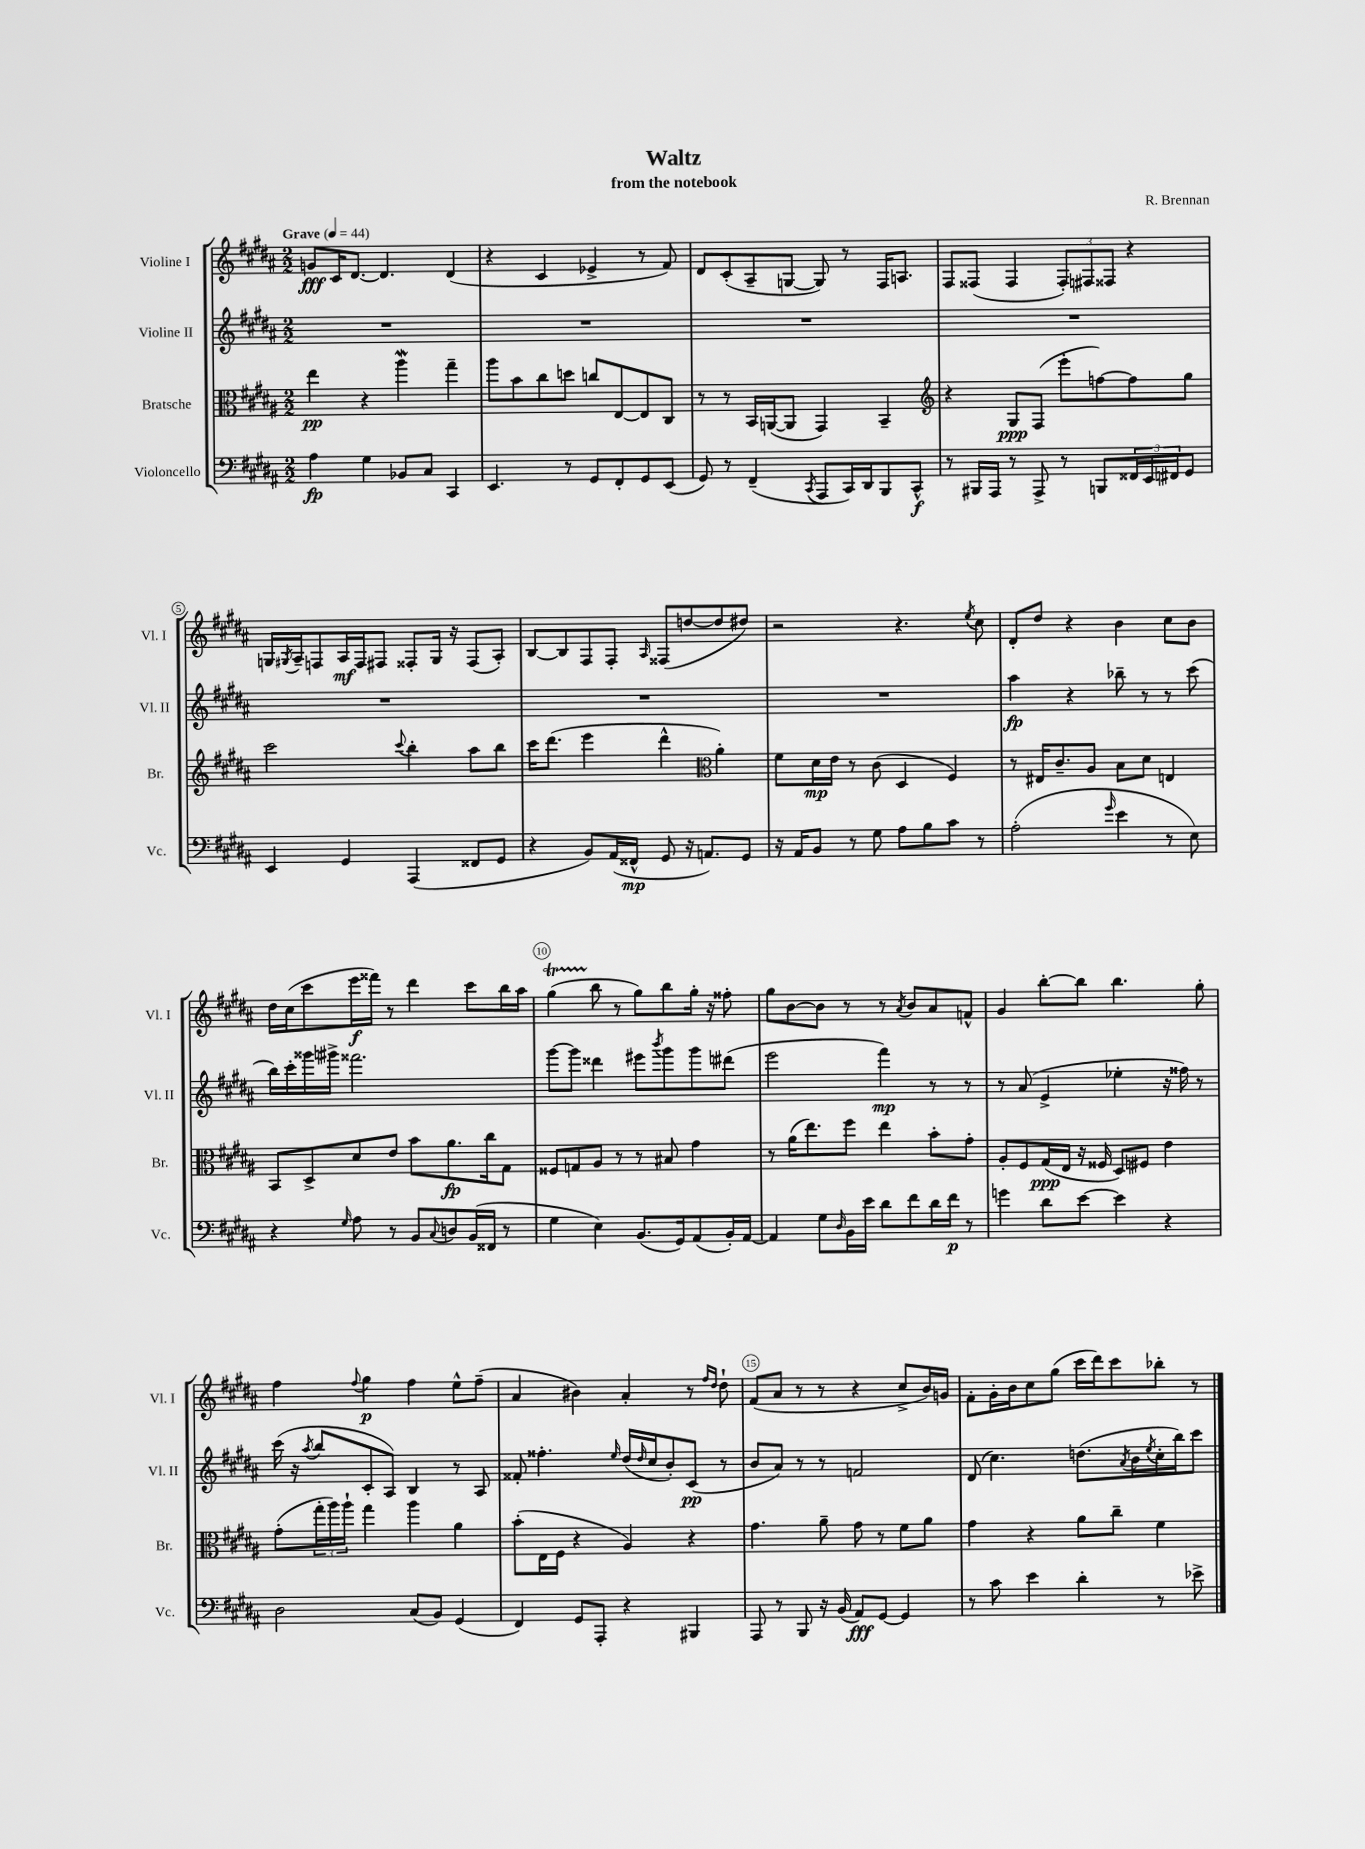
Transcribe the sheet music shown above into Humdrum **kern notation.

**kern	**dynam	**kern	**dynam	**kern	**dynam	**kern	**dynam
*part4	*part4	*part3	*part3	*part2	*part2	*part1	*part1
*staff4	*staff4	*staff3	*staff3	*staff2	*staff2	*staff1	*staff1
*I"Violoncello	*	*I"Bratsche	*	*I"Violine II	*	*I"Violine I	*
*I'Vc.	*	*I'Br.	*	*I'Vl. II	*	*I'Vl. I	*
*clefF4	*	*clefC3	*	*clefG2	*	*clefG2	*
*k[f#c#g#d#a#]	*	*k[f#c#g#d#a#]	*	*k[f#c#g#d#a#]	*	*k[f#c#g#d#a#]	*
*M2/2	*	*M2/2	*	*M2/2	*	*M2/2	*
*MM44	*	*MM44	*	*MM44	*	*MM44	*
=1	=1	=1	=1	=1	=1	=1	=1
!	!	!	!	!	!	!LO:TX:a:B:t=Grave	!
4A#\	fp	4ee\	pp	1r	.	8gn/L	fff
.	.	.	.	.	.	16c#/K	.
.	.	.	.	.	.	[8.d#/J	.
4G#\	.	4r	.	.	.	.	.
.	.	.	.	.	.	4.d#/]	.
8BB-X/L	.	4aa#W\	.	.	.	.	.
8C#/J	.	.	.	.	.	.	.
4CC#/	.	4gg#~\	.	.	.	(4d#/	.
=2	=2	=2	=2	=2	=2	=2	=2
4.EE/	.	8aa#\L	.	1r	.	4r	.
.	.	8b\	.	.	.	.	.
.	.	8cc#\	.	.	.	4c#/	.
8r	.	8ddn\J	.	.	.	.	.
8GG#/L	.	8ccn/L	.	.	.	4e-X^/	.
8FF#'/	.	[8E/	.	.	.	.	.
8GG#/	.	8E/]	.	.	.	8r	.
(8EE/J	.	8C#/J	.	.	.	8f#/)	.
=3	=3	=3	=3	=3	=3	=3	=3
8GG#/)	.	8r	.	1r	.	8d#/L	.
8r	.	8r	.	.	.	(8c#'/	.
(4FF#~/	.	16BB/LL	.	.	.	8A#~/	.
.	.	([16AAn/J	.	.	.	.	.
.	.	8AA/J]	.	.	.	[8Gn/J	.
8qCC#/	.	.	.	.	.	.	.
8AAA#/L	.	4GG#/)	.	.	.	8G/])	.
16CC#/L)	.	.	.	.	.	8r	.
16DD#/J	.	.	.	.	.	.	.
8BBB/	.	4BB~/	.	.	.	16F#/KL	.
.	.	.	.	.	.	8.An/J	.
8CC#^^/J	f	.	.	.	.	.	.
=4	=4	=4	=4	=4	=4	=4	=4
*	*	*clefG2	*	*	*	*	*
8r	.	4r	.	1r	.	8F#/L	.
16BBB#X/LL	.	.	.	.	.	(8F##X/J	.
16AAA#/JJ	.	.	.	.	.	.	.
8r	.	8G#/L	ppp	.	.	4F##/	.
8AAA#^/	.	(8F#/J	.	.	.	.	.
8r	.	8eee'\L	.	.	.	12F##'/L)	.
.	.	.	.	.	.	12F#X/	.
8BBBn/L	.	[8ffn\)	.	.	.	.	.
.	.	.	.	.	.	12F##X/J	.
24FF##X/L	.	8ff\]	.	.	.	4r	.
24EE/	.	.	.	.	.	.	.
24FF#X/J	.	.	.	.	.	.	.
8GG#/J	.	8gg#\J	.	.	.	.	.
!!LO:LB:g=z
=5	=5	=5	=5	=5	=5	=5	=5
4EE/	.	2ccc#\	.	1r	.	16Gn/LL	.
.	.	.	.	.	.	8qG#X/	.
.	.	.	.	.	.	16A#~/J	.
.	.	.	.	.	.	8Fn/	.
4GG#/	.	.	.	.	.	16A#/L	mf
.	.	.	.	.	.	16F/J	.
.	.	.	.	.	.	8F#X/J	.
.	.	8qqccc#/	.	.	.	.	.
(4AAA#/	.	4bb'\	.	.	.	8F##X'/L	.
.	.	.	.	.	.	16G#/Jk	.
.	.	.	.	.	.	16r	.
8FF##X/L	.	8aa#\L	.	.	.	(8F##/L	.
8GG#/J	.	8bb\J	.	.	.	8A#'/J)	.
=6	=6	=6	=6	=6	=6	=6	=6
4r	.	16ccc#\KL	.	1r	.	[8B/L	.
.	.	(8.ddd#\J	.	.	.	.	.
.	.	.	.	.	.	8B/]	.
8BB/L)	.	4eee\	.	.	.	8F#/	.
(16AA#/L	.	.	.	.	.	8F#'/J	.
16FF##X^^/JJ	mp	.	.	.	.	.	.
.	.	.	.	.	.	16qqA#/	.
8GG#/	.	4ddd#^^\	.	.	.	(8F##X/L	.
16r	.	.	.	.	.	[8ddn/	.
8.AAn/L)	.	.	.	.	.	.	.
*	*	*clefC3	*	*	*	*	*
.	.	4a#'\)	.	.	.	8dd/]	.
8GG#/J	.	.	.	.	.	8dd#X/J)	.
=7	=7	=7	=7	=7	=7	=7	=7
16r	.	8f#\L	.	1r	.	2r	.
16AA#/KL	.	.	.	.	.	.	.
8BB/J	.	16d#\L	mp	.	.	.	.
.	.	16e\JJ	.	.	.	.	.
8r	.	8r	.	.	.	.	.
8G#\	.	(8c#\	.	.	.	.	.
8A#\L	.	4D#/	.	.	.	4.r	.
8B\	.	.	.	.	.	.	.
8c#\J	.	4F#/)	.	.	.	.	.
.	.	.	.	.	.	8qee/	.
8r	.	.	.	.	.	8cc#\	.
=8	=8	=8	=8	=8	=8	=8	=8
(2A#'\	.	8r	.	4aa#\	fp	8d#'/L	.
.	.	16E#X/KL	.	.	.	8dd#/J	.
.	.	8.c#~/	.	.	.	.	.
.	.	.	.	4r	.	4r	.
.	.	8A#/J	.	.	.	.	.
16qqg#/	.	.	.	.	.	.	.
4e\	.	8B\L	.	8bb-X~\	.	4b\	.
.	.	8d#\J	.	8r	.	.	.
8r	.	4En/	.	8r	.	8cc#\L	.
8E\)	.	.	.	(8ccc#\	.	8b\J	.
!!LO:LB:g=z
=9	=9	=9	=9	=9	=9	=9	=9
4r	.	8BB/L	.	16bb\LL)	.	16dd#\LL	.
.	.	.	.	16ccc#'\	.	(16cc#\J	.
.	.	8D#^/	.	16ggg##X\	.	8ccc#\	.
.	.	.	.	16ggg#X^\JJ	.	.	.
16qqG#/	.	.	.	.	.	.	.
8A#\	.	8d#/	.	2.fff##X\	.	16eee\L	f
.	.	.	.	.	.	16fff##X\JJ)	.
8r	.	8e/J	.	.	.	8r	.
8BB/L	.	8b\L	.	.	.	4ddd#\	.
8qqC#/	.	.	.	.	.	.	.
8Dn/	.	8.a#\	fp	.	.	.	.
(16BB/L	.	.	.	.	.	8ccc#\L	.
16FF##X/JJ	.	16cc#\k	.	.	.	.	.
8r	.	8G#\J	.	.	.	16bb\L	.
.	.	.	.	.	.	16aa#\JJ	.
=10	=10	=10	=10	=10	=10	=10	=10
4G#\	.	8F##X/L	.	[8ggg#\L	.	(4gg#T\	.
.	.	8Gn/	.	8ggg#\J]	.	.	.
4E\)	.	8A#/J	.	4ddd##X\	.	8bb\	.
.	.	8r	.	.	.	8r	.
(8.BB/L	.	8r	.	8eee#X\L	.	8gg#\L)	.
.	.	.	.	8qbbb/	.	.	.
.	.	8B#X/	.	8ggg#\	.	8bb\	.
16GG#/k)	.	.	.	.	.	.	.
(8AA#/	.	4g#\	.	8ggg#\	.	16gg#'\Jk	.
.	.	.	.	.	.	16r	.
16BB'/L)	.	.	.	(8ddd#X\J	.	8ff##X'\	.
[16AA#/JJ	.	.	.	.	.	.	.
=11	=11	=11	=11	=11	=11	=11	=11
4AA#/]	.	8r	.	2eee\	.	8gg#\L	.
.	.	(16a#\KL	.	.	.	[8b\	.
.	.	8.ee\)	.	.	.	.	.
8G#\L	.	.	.	.	.	8b\J]	.
16qqD#/	.	.	.	.	.	.	.
16BB\L	.	8ff#\J	.	.	.	8r	.
16e\JJ	.	.	.	.	.	.	.
8d#\L	.	4ee\	.	4fff#\)	mp	8r	.
.	.	.	.	.	.	8qa#/	.
8f#\	.	.	.	.	.	8b/L	.
16d#\L	.	8b'\L	.	8r	.	8a#/	.
16f#\JJ	p	.	.	.	.	.	.
8r	.	8g#'\J	.	8r	.	8fn^^/J	.
=12	=12	=12	=12	=12	=12	=12	=12
4gn\	.	8A#'/L	.	8r	.	4g#/	.
.	.	8F#/	.	(8a#/	.	.	.
8d#\L	.	(16G#/L	ppp	4e^/	.	[8bb'\L	.
.	.	16E/JJ	.	.	.	.	.
[8e\J	.	16r	.	.	.	8bb\J]	.
.	.	16F##X/	.	.	.	.	.
4e\]	.	8D#/L)	.	4ee-X'\	.	4.bb\	.
.	.	8F#X/J	.	.	.	.	.
4r	.	4e\	.	16r	.	.	.
.	.	.	.	16ff##X\)	.	.	.
.	.	.	.	8r	.	8gg#'\	.
!!LO:LB:g=z
=13	=13	=13	=13	=13	=13	=13	=13
2D#\	.	(8g#'\L	.	(16ccc#\	.	4ff#\	.
.	.	.	.	16r	.	.	.
.	.	.	.	8qaa#/	.	.	.
.	.	24gg#'\L	.	8bb/L	.	.	.
.	.	24aa#\)	.	.	.	.	.
.	.	24aa#`\JJ	.	.	.	.	.
.	.	.	.	.	.	8qqff#/	.
.	.	4gg#\	.	8c#'/	.	4gg#\	p
.	.	.	.	8A#/J)	.	.	.
(8C#/L	.	4aa#\	.	4B/	.	4ff#\	.
8BB/J)	.	.	.	.	.	.	.
(4GG#/	.	4a#\	.	8r	.	8ee^^\L	.
.	.	.	.	8A#/	.	(8ff#~\J	.
=14	=14	=14	=14	=14	=14	=14	=14
4FF#/)	.	(8b'\L	.	8f##X'/	.	4a#/	.
.	.	16E\L	.	4.ff##X'\	.	.	.
.	.	16F#\JJ	.	.	.	.	.
8GG#/L	.	4r	.	.	.	4b#X\)	.
8AAA#'/J	.	.	.	.	.	.	.
.	.	.	.	16qqee/	.	.	.
4r	.	4A#/)	.	(16dd#/LL	.	4a#'/	.
.	.	.	.	16qqdd#/	.	.	.
.	.	.	.	16cc#/J	.	.	.
.	.	.	.	8b'/)	.	.	.
4BBB#X/	.	4r	.	(8c#/J	pp	8r	.
.	.	.	.	.	.	16qqff#/LL	.
.	.	.	.	.	.	16qqdd#/JJ	.
.	.	.	.	8r	.	8dd#`\	.
=15	=15	=15	=15	=15	=15	=15	=15
8AAA#/	.	4.g#\	.	8b/L	.	(8f#/L	.
8r	.	.	.	8a#/J)	.	8a#/J	.
8BBB/	.	.	.	8r	.	8r	.
16r	.	8a#~\	.	8r	.	8r	.
(16BB/	.	.	.	.	.	.	.
8AA#/L)	fff	8g#\	.	2fn/	.	4r	.
[8GG#/J	.	8r	.	.	.	.	.
4GG#/]	.	8f#\L	.	.	.	8cc#^/L	.
.	.	8a#\J	.	.	.	16b/L)	.
.	.	.	.	.	.	16gn/JJ	.
=16	=16	=16	=16	=16	=16	=16	=16
8r	.	4g#\	.	(8d#/	.	8f#'\L	.
8c#\	.	.	.	4.cc#\)	.	16g#'\L	.
.	.	.	.	.	.	16b\J	.
4e\	.	4r	.	.	.	8cc#\	.
.	.	.	.	.	.	(8gg#\J	.
4d#'\	.	8a#\L	.	(8.ddn\L	.	16ccc#\LL	.
.	.	.	.	.	.	16ddd#\J)	.
.	.	8cc#~\J	.	.	.	8ccc#\	.
.	.	.	.	8qa#/	.	.	.
.	.	.	.	16b\L	.	.	.
.	.	.	.	8qee/	.	.	.
8r	.	4f#\	.	16cc#'\	.	8bb-X'\J	.
.	.	.	.	16bb\J)	.	.	.
8e-X^\	.	.	.	8ccc#\J	.	8r	.
==	==	==	==	==	==	==	==
*-	*-	*-	*-	*-	*-	*-	*-
